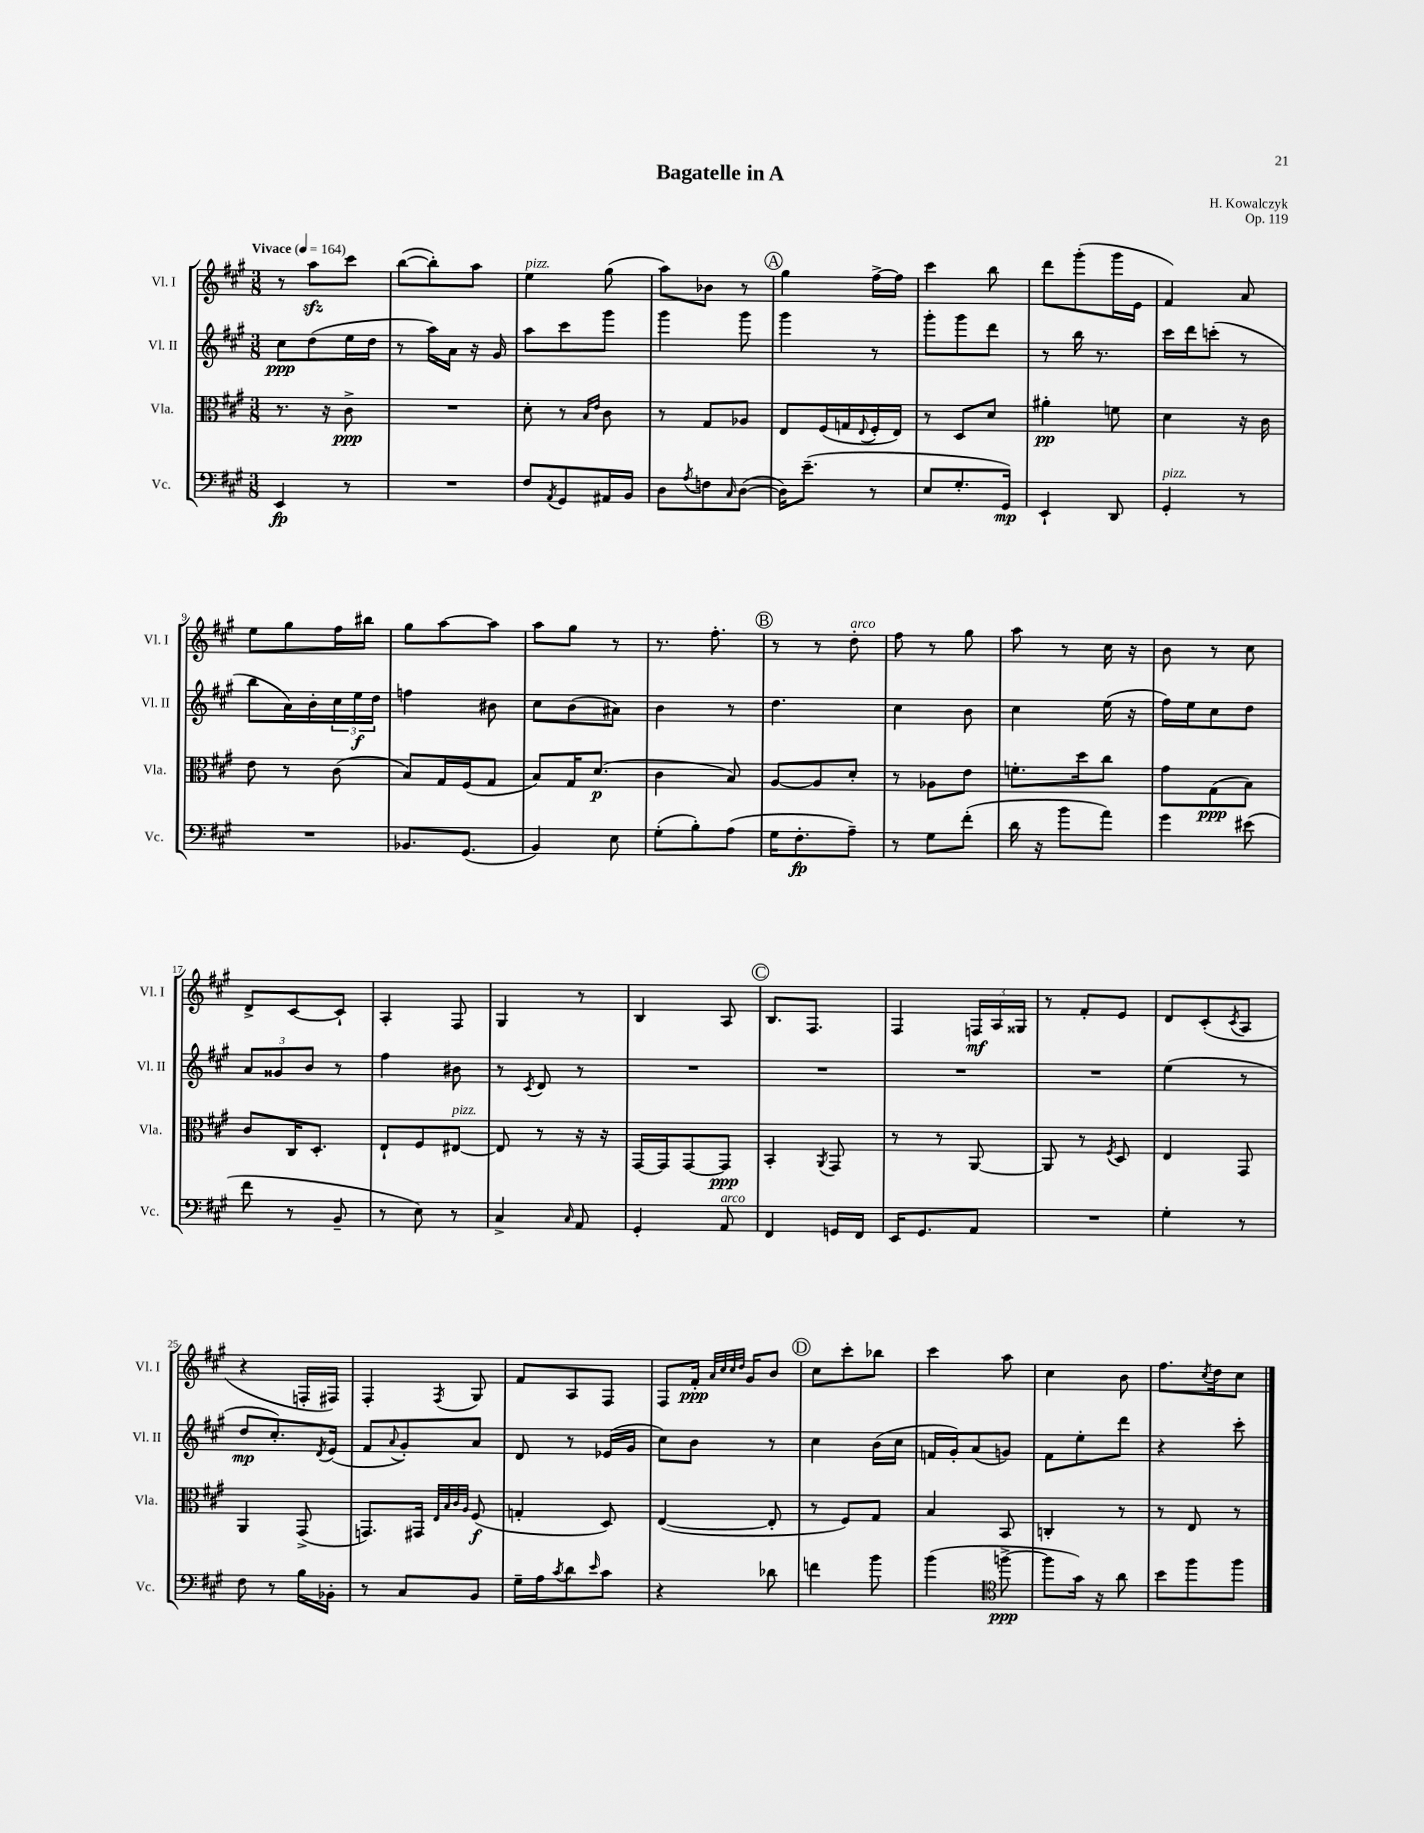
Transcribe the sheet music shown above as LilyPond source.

\header { title = "Bagatelle in A" composer = "H. Kowalczyk" opus = "Op. 119" }
<<
\new StaffGroup <<
\new Staff = "s0" \with { instrumentName = "Vl. I" shortInstrumentName = "Vl. I" } {
    \clef treble \key a \major \numericTimeSignature \time 3/8 \tempo "Vivace" 4 = 164
    r8 a''8\sfz cis'''8 |
    b''8~( b''8-.) a''8 |
    e''4^\markup { \italic "pizz." } gis''8( |
    a''8) bes'8 r8 |
    \mark \markup { \circle "A" } gis''4 fis''16~-> fis''16 |
    cis'''4 b''8 |
    d'''8 gis'''8-.( gis'''16 e'16 |
    fis'4) a'8 |
    e''8 gis''8 fis''16 bis''16 |
    gis''8 a''8~ a''8 |
    a''8 gis''8 r8 |
    r8. fis''8.-. |
    \mark \markup { \circle "B" } r8 r8 d''8-.^\markup { \italic "arco" } |
    fis''8 r8 gis''8 |
    a''8 r8 cis''16 r16 |
    b'8 r8 cis''8 |
    d'8-> cis'8~ cis'8-! |
    a4-. fis8 |
    gis4 r8 |
    b4 a8 |
    \mark \markup { \circle "C" } b8. fis8. |
    fis4 \tuplet 3/2 { f16\mf a16 gisis16 } |
    r8 fis'8-. e'8 |
    d'8 cis'8-.( \acciaccatura { cis'8 } a8 |
    r4 f16-. fis16) |
    fis4-. \acciaccatura { fis8 } gis8 |
    fis'8 a8 fis8 |
    fis8 fis'16-.\ppp \grace { a'32 cis''32 cis''32 d''32 } gis'16 b'8 |
    \mark \markup { \circle "D" } cis''8 cis'''8-. bes''8 |
    cis'''4 a''8 |
    cis''4 b'8 |
    fis''8. \acciaccatura { cis''8 } d''16 cis''8 \bar "|." |
}
\new Staff = "s1" \with { instrumentName = "Vl. II" shortInstrumentName = "Vl. II" } {
    \clef treble \key a \major \numericTimeSignature \time 3/8
    cis''8\ppp d''8( e''16 d''16 |
    r8 a''16) a'16 r16 gis'16 |
    a''8 cis'''8 gis'''8 |
    gis'''4 gis'''8 |
    \mark \markup { \circle "A" } gis'''4 r8 |
    gis'''8-. gis'''8 d'''8 |
    r8 b''16 r8. |
    cis'''16 d'''16 c'''8-.( r8 |
    b''8 a'16) b'16-. \tuplet 3/2 { cis''16 e''16\f d''16 } |
    f''4 bis'8 |
    cis''8 b'8( ais'8) |
    b'4 r8 |
    \mark \markup { \circle "B" } d''4. |
    cis''4 b'8 |
    cis''4 e''16( r16 |
    fis''16) e''16 cis''8 d''8 |
    \tuplet 3/2 { a'8 gisis'8 b'8 } r8 |
    fis''4 bis'8 |
    r8 \acciaccatura { cis'8 } d'8 r8 |
    R4. |
    \mark \markup { \circle "C" } R4. |
    R4. |
    R4. |
    e''4( r8 |
    d''8\mp cis''8.-.) \acciaccatura { d'8 } e'16( |
    fis'8 \appoggiatura { a'8 } gis'8-.) a'8 |
    d'8 r8 ees'16( gis'16 |
    cis''8) b'8 r8 |
    \mark \markup { \circle "D" } cis''4 b'16( cis''16 |
    f'16 gis'16-.) a'8( g'8) |
    fis'8 e''8-. d'''8 |
    r4 cis'''8-. \bar "|." |
}
\new Staff = "s2" \with { instrumentName = "Vla." shortInstrumentName = "Vla." } {
    \clef alto \key a \major \numericTimeSignature \time 3/8
    r8. r16 cis'8->\ppp |
    R4. |
    d'8-. r8 \grace { b16 e'16 } cis'8 |
    r8 gis8 aes8 |
    \mark \markup { \circle "A" } e8 fis16( g16 \appoggiatura { e8 } fis16-. e16) |
    r8 d8 d'8 |
    ais'4-.\pp f'8 |
    d'4 r16 cis'16 |
    e'8 r8 cis'8( |
    b8) gis16 fis16( gis8 |
    b8) gis16 d'8.\p( |
    cis'4 b8) |
    \mark \markup { \circle "B" } a8~ a8 d'8-. |
    r8 aes8 e'8 |
    f'8.-. d''16 cis''8 |
    gis'8 gis8\ppp( b8) |
    cis'8 cis16 d8.-. |
    e8-! fis8 eis8~^\markup { \italic "pizz." } |
    eis8 r8 r16 r16 |
    gis,16~ gis,16 gis,8~ gis,8\ppp |
    \mark \markup { \circle "C" } b,4-. \acciaccatura { a,8 } gis,8 |
    r8 r8 a,8~ |
    a,8 r8 \acciaccatura { fis8 } d8 |
    e4 gis,8 |
    a,4 gis,8->( |
    g,8.) gis,16 \grace { e32 b32 cis'32 a32 } fis8\f( |
    g4-. d8) |
    e4~( e8-. |
    \mark \markup { \circle "D" } r8 fis8) gis8 |
    b4 b,8 |
    c4-. r8 |
    r8 e8 r8 \bar "|." |
}
\new Staff = "s3" \with { instrumentName = "Vc." shortInstrumentName = "Vc." } {
    \clef bass \key a \major \numericTimeSignature \time 3/8
    e,4\fp r8 |
    R4. |
    fis8 \acciaccatura { a,8 } gis,8 ais,16 b,16 |
    d8 \acciaccatura { a8 } f8 \grace { cis16 } d8~( |
    \mark \markup { \circle "A" } d16) e'8.--( r8 |
    e8 gis8.-. gis,16\mp) |
    e,4-! d,8 |
    gis,4-.^\markup { \italic "pizz." } r8 |
    R4. |
    bes,8. gis,8.( |
    b,4) e8 |
    gis8-.( b8-.) a8( |
    \mark \markup { \circle "B" } gis16 fis8.-.\fp a8--) |
    r8 gis8 fis'8-.( |
    d'16 r16 b'8 a'8) |
    gis'4 eis'8( |
    fis'8 r8 b,8-- |
    r8 e8) r8 |
    cis4-> \grace { cis16 } a,8 |
    gis,4-. a,8^\markup { \italic "arco" } |
    \mark \markup { \circle "C" } fis,4 g,16 fis,16 |
    e,16 gis,8. a,8 |
    R4. |
    gis4-. r8 |
    fis8 r8 b16 bes,16-. |
    r8 cis8 b,8 |
    gis16-- a16 \acciaccatura { cis'8 } d'8 \grace { e'16 } cis'8 |
    r4 des'8 |
    \mark \markup { \circle "D" } f'4 b'8 |
    b'4( \clef tenor f''8~->\ppp |
    f''8 gis'16) r16 a'8 |
    b'8 fis''8 fis''8 \bar "|." |
}
>>
>>
